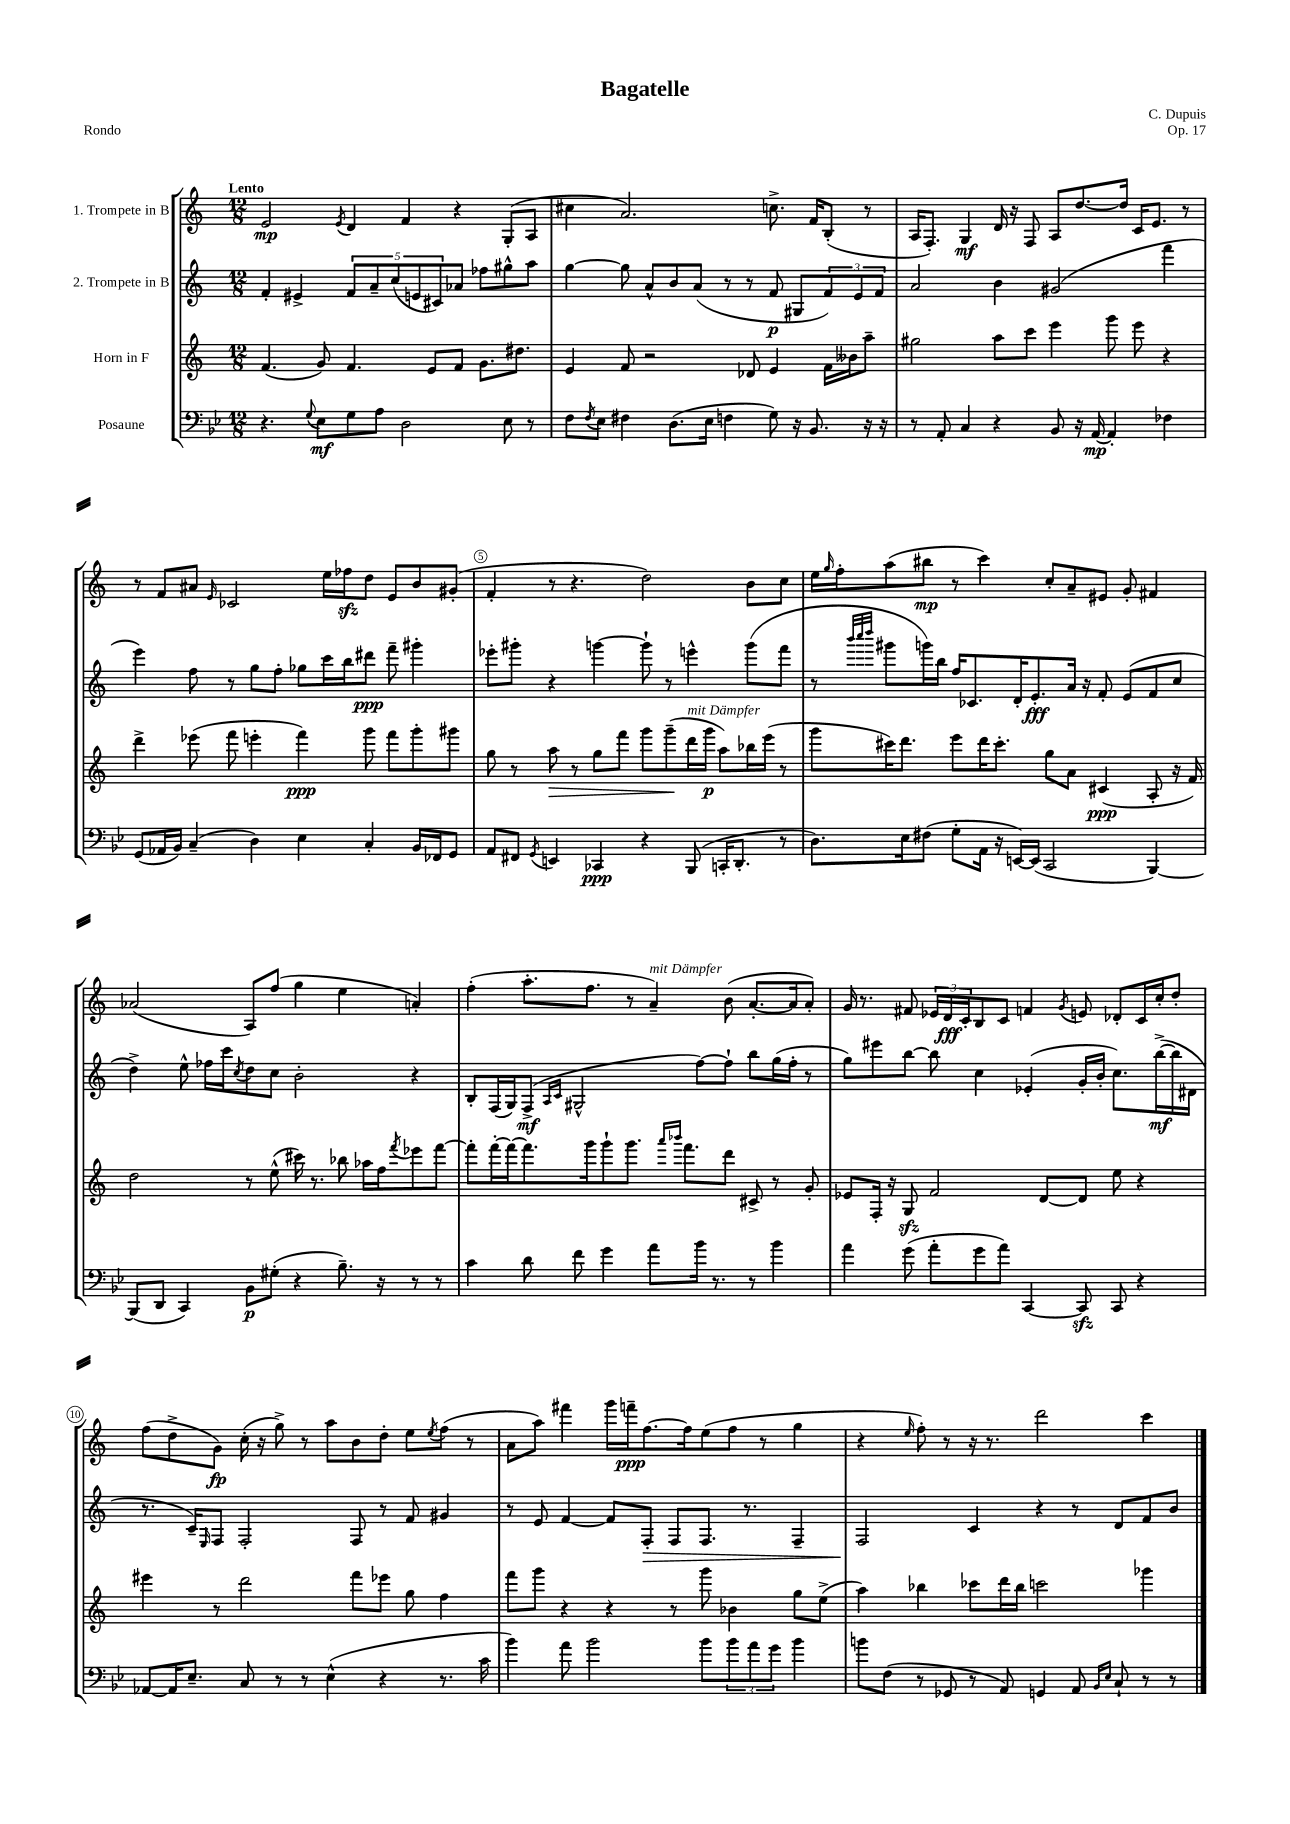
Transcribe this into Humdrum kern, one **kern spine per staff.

**kern	**dynam	**kern	**dynam	**kern	**dynam	**kern	**dynam
*part4	*part4	*part3	*part3	*part2	*part2	*part1	*part1
*staff4	*staff4	*staff3	*staff3	*staff2	*staff2	*staff1	*staff1
*I"Posaune	*	*I"Horn in F	*	*I"2. Trompete in B	*	*I"1. Trompete in B	*
*clefF4	*	*clefG2	*	*clefG2	*	*clefG2	*
*k[b-e-]	*	*k[]	*	*k[]	*	*k[]	*
*M12/8	*	*M12/8	*	*M12/8	*	*M12/8	*
=1	=1	=1	=1	=1	=1	=1	=1
!	!	!	!	!	!	!LO:TX:a:B:t=Lento	!
4.r	.	(4.f/	.	4f'/	.	2e/	mp
.	.	.	.	4e#X^/	.	.	.
8qqG/	.	.	.	.	.	.	.
8E-\L	mf	8g/)	.	.	.	.	.
.	.	.	.	.	.	8qe/	.
8G\	.	4.f/	.	10f/L	.	4d/	.
.	.	.	.	10a~/	.	.	.
8A\J	.	.	.	.	.	.	.
.	.	.	.	(10cc/	.	.	.
2D\	.	.	.	.	.	4f/	.
.	.	.	.	10en/	.	.	.
.	.	8e/L	.	.	.	.	.
.	.	.	.	10c#X/)	.	.	.
.	.	8f/J	.	8a-X/J	.	4r	.
.	.	8.g\L	.	8ff-X\L	.	.	.
8E-\	.	.	.	8gg#X^^\	.	(8G'/L	.
.	.	8.dd#X\J	.	.	.	.	.
8r	.	.	.	8aa\J	.	8A/J	.
=2	=2	=2	=2	=2	=2	=2	=2
8F\L	.	4e/	.	[4gg\	.	4cc#X\	.
8qF/	.	.	.	.	.	.	.
8E-\J	.	.	.	.	.	.	.
4F#X\	.	8f/	.	8gg\]	.	2.a/)	.
.	.	2r	.	8a^^/L	.	.	.
(8.D\L	.	.	.	8b/	.	.	.
.	.	.	.	(8a/J	.	.	.
16E-\Jk	.	.	.	.	.	.	.
4Fn\	.	.	.	8r	.	.	.
.	.	8d-X/	.	8r	.	.	.
8G\)	.	4e/	.	8f/	p	8.ccn^\	.
16r	.	.	.	8G#X/L	.	.	.
8.BB-/	.	.	.	.	.	16f/KL	.
.	.	16f\LL	.	12f/)	.	(8B'/J	.
.	.	16b--X\J	.	.	.	.	.
.	.	.	.	12e/	.	.	.
16r	.	8aa~\J	.	.	.	8r	.
.	.	.	.	12f/J	.	.	.
16r	.	.	.	.	.	.	.
=3	=3	=3	=3	=3	=3	=3	=3
8r	.	2gg#X\	.	2a/	.	16A/KL	.
.	.	.	.	.	.	8.F'/J)	.
8AA'/	.	.	.	.	.	.	.
4C/	.	.	.	.	.	4G/	mf
4r	.	8aa\L	.	4b\	.	16d/	.
.	.	.	.	.	.	16r	.
.	.	8ccc\J	.	.	.	8F/	.
8BB-/	.	4eee\	.	(2g#X/	.	8A/L	.
16r	.	.	.	.	.	[8.dd/	.
[16AA/	mp	.	.	.	.	.	.
4AA'/]	.	8ggg\	.	.	.	.	.
.	.	.	.	.	.	16dd/Jk]	.
.	.	8eee\	.	.	.	16c/KL	.
.	.	.	.	.	.	8.e/J	.
4F-X\	.	4r	.	4fff\	.	.	.
.	.	.	.	.	.	8r	.
!!LO:LB:g=z
=4	=4	=4	=4	=4	=4	=4	=4
(8GG/L	.	4ddd^\	.	4eee\)	.	8r	.
16AA-X/L	.	.	.	.	.	8f/L	.
16BB-/JJ)	.	.	.	.	.	.	.
(4C~/	.	(8eee-X\	.	8ff\	.	8a#X/J	.
.	.	.	.	.	.	16qqe/	.
.	.	8fff\	.	8r	.	2c-X/	.
4D\)	.	4eeen'\	.	8gg\L	.	.	.
.	.	.	.	8ff'\J	.	.	.
4E-\	.	4fff\)	ppp	8gg-X\L	.	.	.
.	.	.	.	16ccc\L	.	16ee\LL	.
.	.	.	.	16bb\J	.	16ff-Xzz\J	.
4C'/	.	8ggg\	.	8ddd#X\J	ppp	8dd\J	.
.	.	8fff\L	.	8fff~\	.	8e/L	.
16BB-/LL	.	8ggg'\	.	4ggg#X'\	.	8b/	.
16FF-X/J	.	.	.	.	.	.	.
8GG/J	.	8ggg#X\J	.	.	.	(8g#X'/J	.
=5	=5	=5	=5	=5	=5	=5	=5
8AA/L	.	8gg\	.	8eee-X'\L	.	4f'/	.
8FF#X/J	.	8r	.	8ggg#X'\J	.	.	.
8qGG/	.	.	.	.	.	.	.
!	!	!	!LO:HP:b	!	!	!	!
4EEn/	.	8aa\	>	4r	.	8r	.
.	.	8r	.	.	.	4.r	.
4CC-X/	ppp	8gg\L	.	[4gggn\	.	.	.
.	.	8fff\J	.	.	.	.	.
4r	.	8ggg\L	.	8ggg`\]	.	2dd\)	.
.	.	(8ggg~\	.	8r	.	.	.
!	!	!LO:TX:a:i:t=mit Dämpfer	!	!	!	!	!
(8BBB-/	.	16ddd\L	]	4eeen^^\	.	.	.
.	.	16ggg\JJ	p	.	.	.	.
16CCn'/KL	.	8aa\L)	.	.	.	.	.
8.DD'/J	.	.	.	.	.	.	.
.	.	16bb-X\L	.	(8ggg\L	.	8b\L	.
.	.	(16eee\JJ	.	.	.	.	.
8r	.	8r	.	8fff\J	.	8cc\J	.
=6	=6	=6	=6	=6	=6	=6	=6
8.D\L)	.	8ggg\L	.	8r	.	16ee\LL	.
.	.	.	.	.	.	16qqgg/	.
.	.	.	.	.	.	16ff'\J	.
.	.	.	.	32qqbbb/LLL	.	.	.
.	.	.	.	32qqcccc/	.	.	.
.	.	.	.	32qqdddd/JJJ	.	.	.
.	.	16ccc#X\K)	.	8ggg#X\L	.	(8aa\	.
16E-\k	.	8.ddd\J	.	.	.	.	.
(8F#X\J	.	.	.	16gggn\L)	.	8bb#X\J	mp
.	.	.	.	16bb\JJ	.	.	.
8G'\L	.	8eee\L	.	16ff/KL	.	8r	.
.	.	.	.	8.c-X/	.	.	.
16AA\Jk	.	16ddd\K	.	.	.	4ccc\)	.
16r	.	8.ccc#'\J	.	.	.	.	.
[16EEn/LL)	.	.	.	16d'/K	.	.	.
(16EE/JJ]	.	.	.	8.e'/	fff	.	.
2CC/	.	8gg\L	.	.	.	8cc'/L	.
.	.	8a\J	.	16a/Jk	.	8a~/	.
.	.	.	.	16r	.	.	.
.	.	(4c#X/	ppp	8f'/	.	8e#X/J	.
.	.	.	.	(8e/L	.	8g'/	.
[4BBB-/)	.	8A'/	.	8f/	.	4f#X/	.
.	.	16r	.	8cc/J	.	.	.
.	.	16f/)	.	.	.	.	.
!!LO:LB:g=z
=7	=7	=7	=7	=7	=7	=7	=7
(8BBB-/L]	.	2dd\	.	4dd^\)	.	(2a-X/	.
8DD/J	.	.	.	.	.	.	.
4CC/)	.	.	.	8ee^^\	.	.	.
.	.	.	.	16ff-X\LL	.	.	.
.	.	.	.	16ccc\J	.	.	.
.	.	.	.	8qcc/	.	.	.
8BB-\L	p	8r	.	8dd\	.	8A/L)	.
(8G#X'\J	.	(8ee^^\	.	8cc\J	.	(8ff/J	.
4r	.	16ccc#X\)	.	2b'\	.	4gg\	.
.	.	8.r	.	.	.	.	.
8.B-~\)	.	8bb-X\	.	.	.	4ee\	.
.	.	16aa-X\LL	.	.	.	.	.
16r	.	16ff\J	.	.	.	.	.
.	.	8qfff/	.	.	.	.	.
8r	.	8eee-X\	.	4r	.	4an'/)	.
8r	.	[8fff\J	.	.	.	.	.
=8	=8	=8	=8	=8	=8	=8	=8
4c\	.	8fff'\L]	.	8B'/L	.	(4ff'\	.
.	.	[16fff'\L	.	(16F/L	.	.	.
.	.	16fff\J_	.	16G/J)	.	.	.
8d\	.	8.fff\]	.	(8F^/J	mf	8.aa'\L	.
.	.	.	.	16qqA/LL	.	.	.
.	.	.	.	16qqc/JJ	.	.	.
8f\	.	.	.	2G#X^^/	.	.	.
.	.	16ggg\k	.	.	.	8.ff\J	.
4g\	.	8ggg`\	.	.	.	.	.
.	.	8.ggg\J	.	.	.	8r	.
!	!	!	!	!	!	!LO:TX:a:i:t=mit Dämpfer	!
8a\L	.	.	.	.	.	4a~/)	.
.	.	16qqaaa/LL	.	.	.	.	.
.	.	16qqbbb-X/JJ	.	.	.	.	.
.	.	8.fff\L	.	.	.	.	.
16b-\Jk	.	.	.	[8ff\L)	.	.	.
8.r	.	.	.	.	.	.	.
.	.	8ddd\J	.	8ff`\J]	.	(8b\	.
8r	.	8c#X^/	.	8bb\L	.	[8.a'/L	.
4b-\	.	8r	.	(16gg\L	.	.	.
.	.	.	.	16ff'\JJ	.	16a/k]	.
.	.	8g'/	.	8r	.	8a'/J)	.
=9	=9	=9	=9	=9	=9	=9	=9
4a\	.	8e-X/L	.	8gg\L)	.	16g/	.
.	.	.	.	.	.	8.r	.
.	.	16F'/Jk	.	8eee#X\	.	.	.
.	.	16r	.	.	.	.	.
(8g\	.	8Gzz/	.	[8bb\J	.	8f#X/	.
8a'\L	.	2f/	.	8bb\]	.	24e-X/LL	.
.	.	.	.	.	.	24d/	fff
.	.	.	.	.	.	24c'/J	.
8g\	.	.	.	4cc\	.	8B/	.
8a\J)	.	.	.	.	.	8c/J	.
[4CC/	.	.	.	(4e-X'/	.	4fn/	.
.	.	[8d/L	.	.	.	.	.
.	.	.	.	.	.	8qg/	.
8CCzz/]	.	8d/J]	.	16g'/LL	.	8en/	.
.	.	.	.	16b'/JJ	.	.	.
8CC/	.	8ee\	.	8.cc\L)	.	8d-X'/L	.
4r	.	4r	.	.	.	16c/L	.
.	.	.	.	([16bb^\L	mf	16cc'/J	.
.	.	.	.	16bb\]	.	8dd'/J	.
.	.	.	.	16d#X\JJ	.	.	.
!!LO:LB:g=z
=10	=10	=10	=10	=10	=10	=10	=10
[8AA-X/L	.	4eee#X\	.	8.r	.	(8ff\L	.
16AA-/K]	.	.	.	.	.	8dd^\	.
8.E-~/J	.	.	.	16c~/KL)	.	.	.
.	.	.	.	16qqE/	.	.	.
.	.	8r	.	8F/J	.	8g\J)	fp
8C/	.	2ddd\	.	2F'/	.	(16cc'\	.
.	.	.	.	.	.	16r	.
8r	.	.	.	.	.	8gg^\)	.
8r	.	.	.	.	.	8r	.
(4E-^^\	.	.	.	.	.	8aa\L	.
.	.	8fff\L	.	8F/	.	8b\	.
4r	.	8eee-X\J	.	8r	.	8dd'\J	.
.	.	8gg\	.	8f/	.	8ee\L	.
.	.	.	.	.	.	8qee/	.
8.r	.	4ff\	.	4g#X/	.	(8ff\J	.
.	.	.	.	.	.	8r	.
16c\	.	.	.	.	.	.	.
=11	=11	=11	=11	=11	=11	=11	=11
4b-\)	.	8fff\L	.	8r	.	8a\L	.
.	.	8ggg\J	.	8e/	.	8aa\J)	.
8a\	.	4r	.	[4f/	.	4fff#X\	.
2b-\	.	.	.	.	.	.	.
.	.	4r	.	8f/L]	.	16ggg\LL	.
.	.	.	.	.	.	16fffn~\J	ppp
!	!	!	!	!	!LO:HP:b	!	!
.	.	.	.	8F'/J	>	[8.ff\	.
.	.	8r	.	8F/L	.	.	.
.	.	.	.	.	.	16ff\k]	.
8b-\L	.	8ggg\	.	8.F/J	.	(8ee\	.
12b-\	.	4b-X\	.	.	.	8ff\J	.
.	.	.	.	8.r	.	.	.
12a\	.	.	.	.	.	.	.
.	.	.	.	.	.	8r	.
12g\J	.	.	.	.	.	.	.
4b-\	.	8gg\L	.	4F~/	.	4gg\	.
.	.	(8ee^\J	.	.	.	.	.
=12	=12	=12	=12	=12	=12	=12	=12
8bn\L	.	4aa\)	.	2F/	.	4r	.
(8F\J	.	.	.	.	.	.	.
.	.	.	.	.	.	16qqee/	.
8r	.	4bb-X\	.	.	.	8ff'\)	.
8GG-X/	.	.	.	.	.	8r	.
8r	.	8ccc-X\L	.	4c/	]	16r	.
.	.	.	.	.	.	8.r	.
8AA/)	.	16ddd\L	.	.	.	.	.
.	.	16bb-\JJ	.	.	.	.	.
4GGn/	.	2cccn\	.	4r	.	2ddd\	.
8AA/	.	.	.	8r	.	.	.
16qqBB-/LL	.	.	.	.	.	.	.
16qqE-/JJ	.	.	.	.	.	.	.
8C`/	.	.	.	8d/L	.	.	.
8r	.	4ggg-X\	.	8f/	.	4ccc\	.
8r	.	.	.	8b/J	.	.	.
==	==	==	==	==	==	==	==
*-	*-	*-	*-	*-	*-	*-	*-
